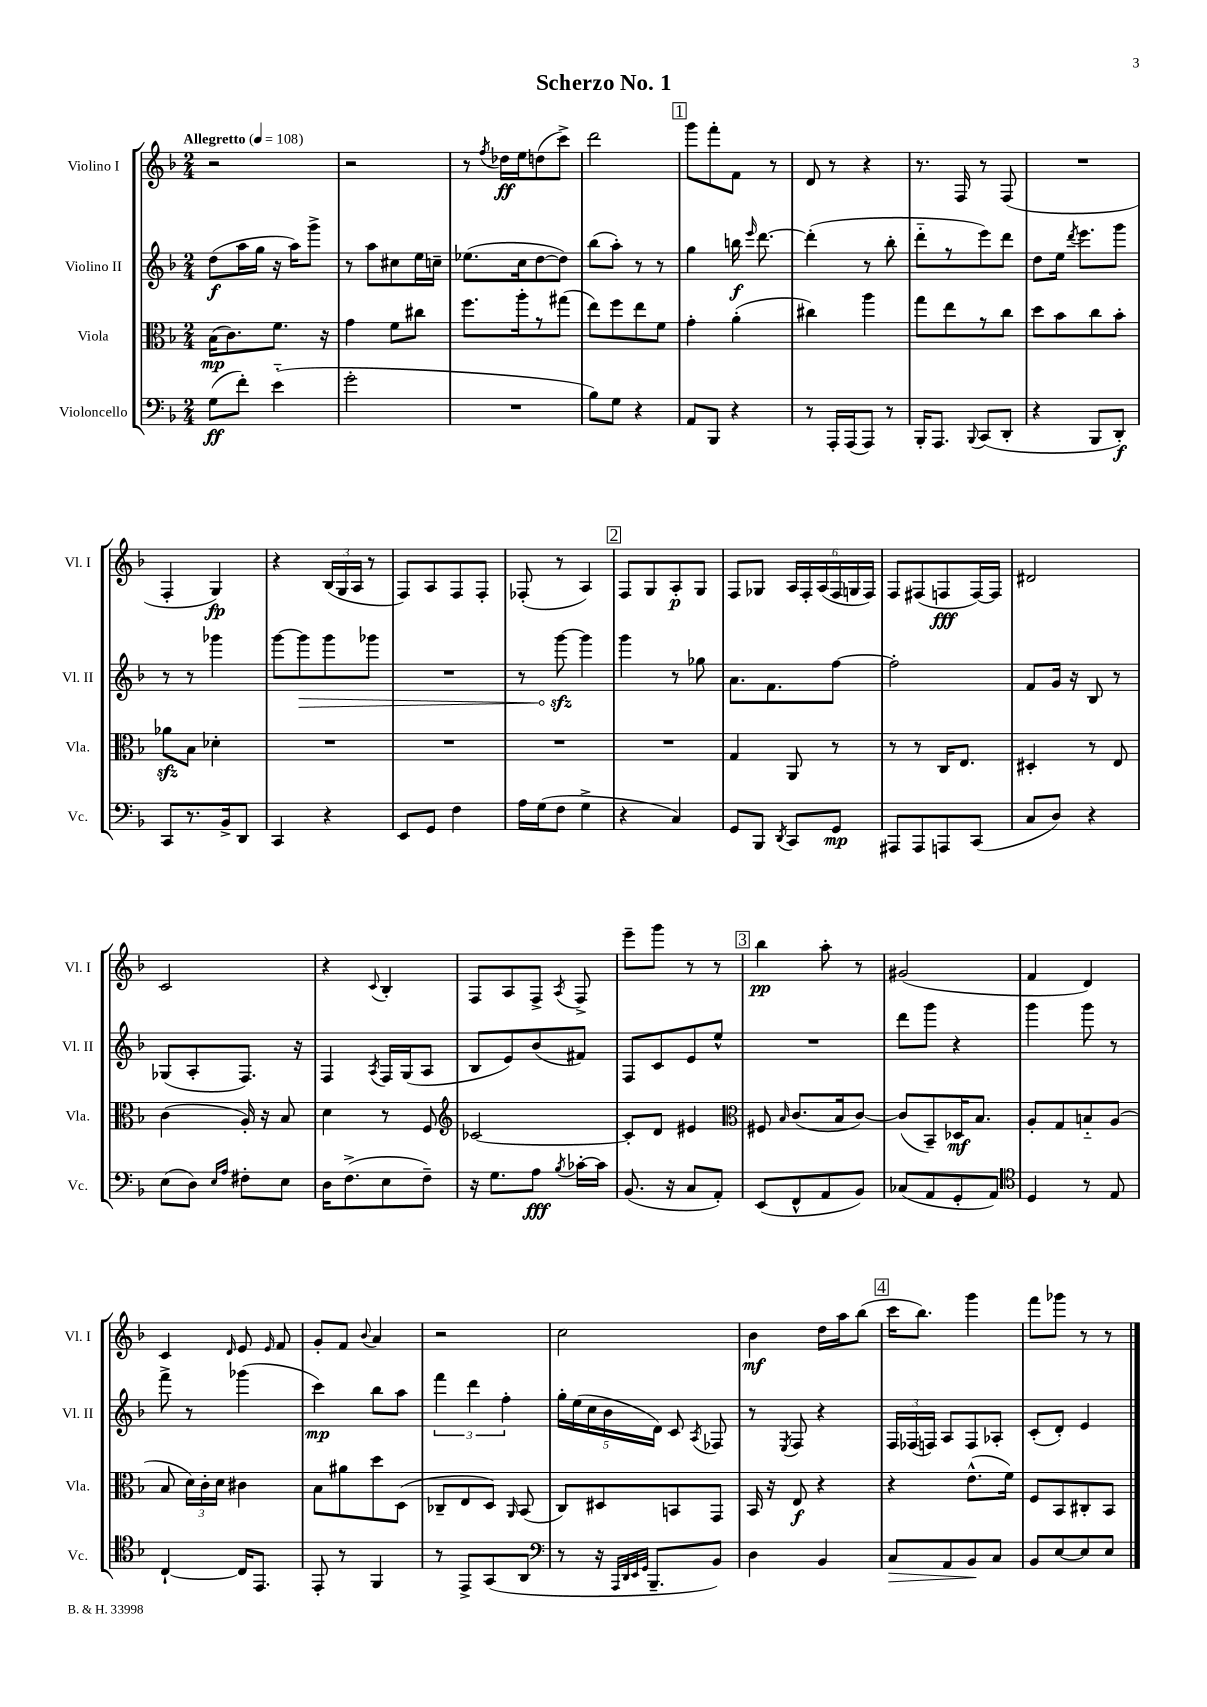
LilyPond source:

\header { title = "Scherzo No. 1" }
<<
\new StaffGroup <<
\new Staff = "s0" \with { instrumentName = "Violino I" shortInstrumentName = "Vl. I" } {
    \clef treble \key f \major \numericTimeSignature \time 2/4 \tempo "Allegretto" 4 = 108
    \autoBeamOff r2 |
    r2 |
    r8 \acciaccatura { f''8 } des''16[\ff e''16 d''8( c'''8]->) |
    d'''2 |
    \mark \markup { \box "1" } g'''8[ f'''8-. f'8] r8 |
    d'8 r8 r4 |
    r8. f16 r8 f8( |
    R2 |
    f4-. g4\fp) |
    r4 \tuplet 3/2 { bes16[( g16 a16] } r8 |
    f8[) a8 f8 f8]-. |
    fes8-.( r8 a4) |
    \mark \markup { \box "2" } f8[ g8 a8-.\p g8] |
    f8[ ges8] \tuplet 6/4 { a16[ f16-. a16( f16 g16 f16]) } |
    f8[ fis8( f8\fff f16~) f16] |
    dis'2 |
    c'2 |
    r4 \appoggiatura { c'8 } bes4-. |
    f8[ a8 f8]-> \acciaccatura { a8 } f8-> |
    e'''8[-- g'''8] r8 r8 |
    \mark \markup { \box "3" } bes''4\pp a''8-. r8 |
    gis'2( |
    f'4 d'4) |
    c'4 \grace { d'16 } e'8 \grace { e'16 } f'8 |
    g'8[-. f'8] \appoggiatura { bes'8 } a'4 |
    r2 |
    c''2 |
    bes'4\mf d''16[ a''16 bes''8]( |
    \mark \markup { \box "4" } c'''16[ bes''8.]) g'''4 |
    f'''8[ ges'''8] r8 r8 \bar "|." |
}
\new Staff = "s1" \with { instrumentName = "Violino II" shortInstrumentName = "Vl. II" } {
    \clef treble \key f \major \numericTimeSignature \time 2/4
    \autoBeamOff d''8[\f( a''16 g''16] r16 a''16[) g'''8]-> |
    r8 a''8[ cis''8 e''16 c''16]-- |
    ees''8.[( c''16 d''8~ d''8]) |
    bes''8[( a''8]-.) r8 r8 |
    \mark \markup { \box "1" } g''4 b''16\f \grace { e'''16 } d'''8.~ |
    d'''4-.( r8 bes''8-. |
    d'''8[-_ r8 e'''8) d'''8] |
    d''8[ e''16] \acciaccatura { d'''8 } e'''8.[ g'''8] |
    r8 r8 ges'''4 |
    g'''8[~ \once \override Hairpin.circled-tip = ##t g'''8\> g'''8 ges'''8] |
    R2 |
    r8 g'''8~\sfz\! g'''4 |
    \mark \markup { \box "2" } g'''4 r8 ges''8 |
    a'8.[ f'8. f''8]~ |
    f''2-. |
    f'8[ g'16] r16 bes8 r8 |
    ges8[( a8-. f8.]) r16 |
    f4 \acciaccatura { a8 } f16[ g16( a8] |
    bes8[ e'8) bes'8( fis'8]) |
    f8[ c'8 e'8 e''8]-^ |
    \mark \markup { \box "3" } R2 |
    d'''8[ g'''8] r4 |
    g'''4 g'''8 r8 |
    f'''8-> r8 ges'''4( |
    c'''4\mp) bes''8[ a''8] |
    \tuplet 3/2 { f'''4 d'''4 f''4-. } |
    \tuplet 5/4 { g''16[-. e''16( c''16 bes'16 d'16]) } c'8 \acciaccatura { a8 } fes8 |
    r8 \acciaccatura { e8 } f8 r4 |
    \mark \markup { \box "4" } \tuplet 3/2 { f16[ fes16( f16]) } a8[ f8 aes8]-. |
    c'8[-.( d'8]-.) e'4 \bar "|." |
}
\new Staff = "s2" \with { instrumentName = "Viola" shortInstrumentName = "Vla." } {
    \clef alto \key f \major \numericTimeSignature \time 2/4
    \autoBeamOff bes16[\mp( c'8.) f'8.] r16 |
    g'4 f'8[ cis''8] |
    f''8.[ a''16-. r8 gis''8]( |
    e''8[) f''8 e''8 f'8] |
    \mark \markup { \box "1" } g'4-. a'4-.( |
    cis''4) a''4 |
    g''8[ e''8 r8 c''8] |
    d''8[ bes'8 c''8 bes'8]-. |
    aes'8[\sfz bes8] des'4-. |
    R2 |
    R2 |
    R2 |
    \mark \markup { \box "2" } R2 |
    g4 a,8 r8 |
    r8 r8 c16[ e8.] |
    dis4-. r8 e8 |
    c'4( a16-.) r16 bes8 |
    d'4 r8 f8 |
    \clef treble ces'2~ |
    ces'8[-. d'8] eis'4 |
    \mark \markup { \box "3" } \clef alto fis8 \grace { bes16 } c'8.[( bes16 c'8]~) |
    c'8[( bes,8--) des16\mf bes8.] |
    a8[-. g8 b8-_ a8]( |
    bes8 \tuplet 3/2 { d'16[) c'16-. d'16] } cis'4 |
    bes8[ ais'8 d''8 d8]( |
    ces8[-- e8 d8]) \grace { a,16 } bes,8( |
    c8[) dis8 b,8 g,8] |
    bes,16 r16 e8\f r4 |
    \mark \markup { \box "4" } r4 e'8.[-^( f'16]) |
    f8[ bes,8 cis8-. bes,8] \bar "|." |
}
\new Staff = "s3" \with { instrumentName = "Violoncello" shortInstrumentName = "Vc." } {
    \clef bass \key f \major \numericTimeSignature \time 2/4
    \autoBeamOff g8[\ff( f'8]-.) e'4-_( |
    g'2-. |
    R2 |
    bes8[) g8] r4 |
    \mark \markup { \box "1" } a,8[ bes,,8] r4 |
    r8 a,,16[-. a,,16( a,,8]) r8 |
    bes,,16[-. a,,8.] \appoggiatura { bes,,8 } c,8[( d,8]-. |
    r4 bes,,8[ d,8]-.\f) |
    c,8[ r8. bes,16-> d,8] |
    c,4 r4 |
    e,8[ g,8] f4 |
    a16[ g16( f8] g4-> |
    \mark \markup { \box "2" } r4 c4) |
    g,8[ bes,,8] \acciaccatura { d,8 } c,8[ g,8]\mp |
    ais,,8[ ais,,8 a,,8 c,8]( |
    c8[ d8]) r4 |
    e8[( d8]) \grace { e16[ a16] } fis8[-. e8] |
    d16[ f8.->( e8 f8]--) |
    r16 g8.[ a8]\fff \acciaccatura { bes8 } ces'16[~-. ces'16] |
    bes,8.( r16 c8[ a,8]-.) |
    \mark \markup { \box "3" } e,8[( f,8-^ a,8 bes,8]) |
    ces8[( a,8 g,8-. a,8]) |
    \clef tenor d4 r8 e8 |
    c4~-! c16[ e,8.] |
    e,8-. r8 f,4 |
    r8 e,8[-> g,8( a,8] |
    \clef bass r8 r16 \grace { a,,32[ d,32 e,32 g,32] } bes,,8.[-- bes,8]) |
    d4 bes,4 |
    \mark \markup { \box "4" } c8[\> a,8 bes,8\! c8] |
    bes,8[ e8~ e8 e8] \bar "|." |
}
>>
>>
\layout { \context { \Score \remove "Bar_number_engraver" } }
